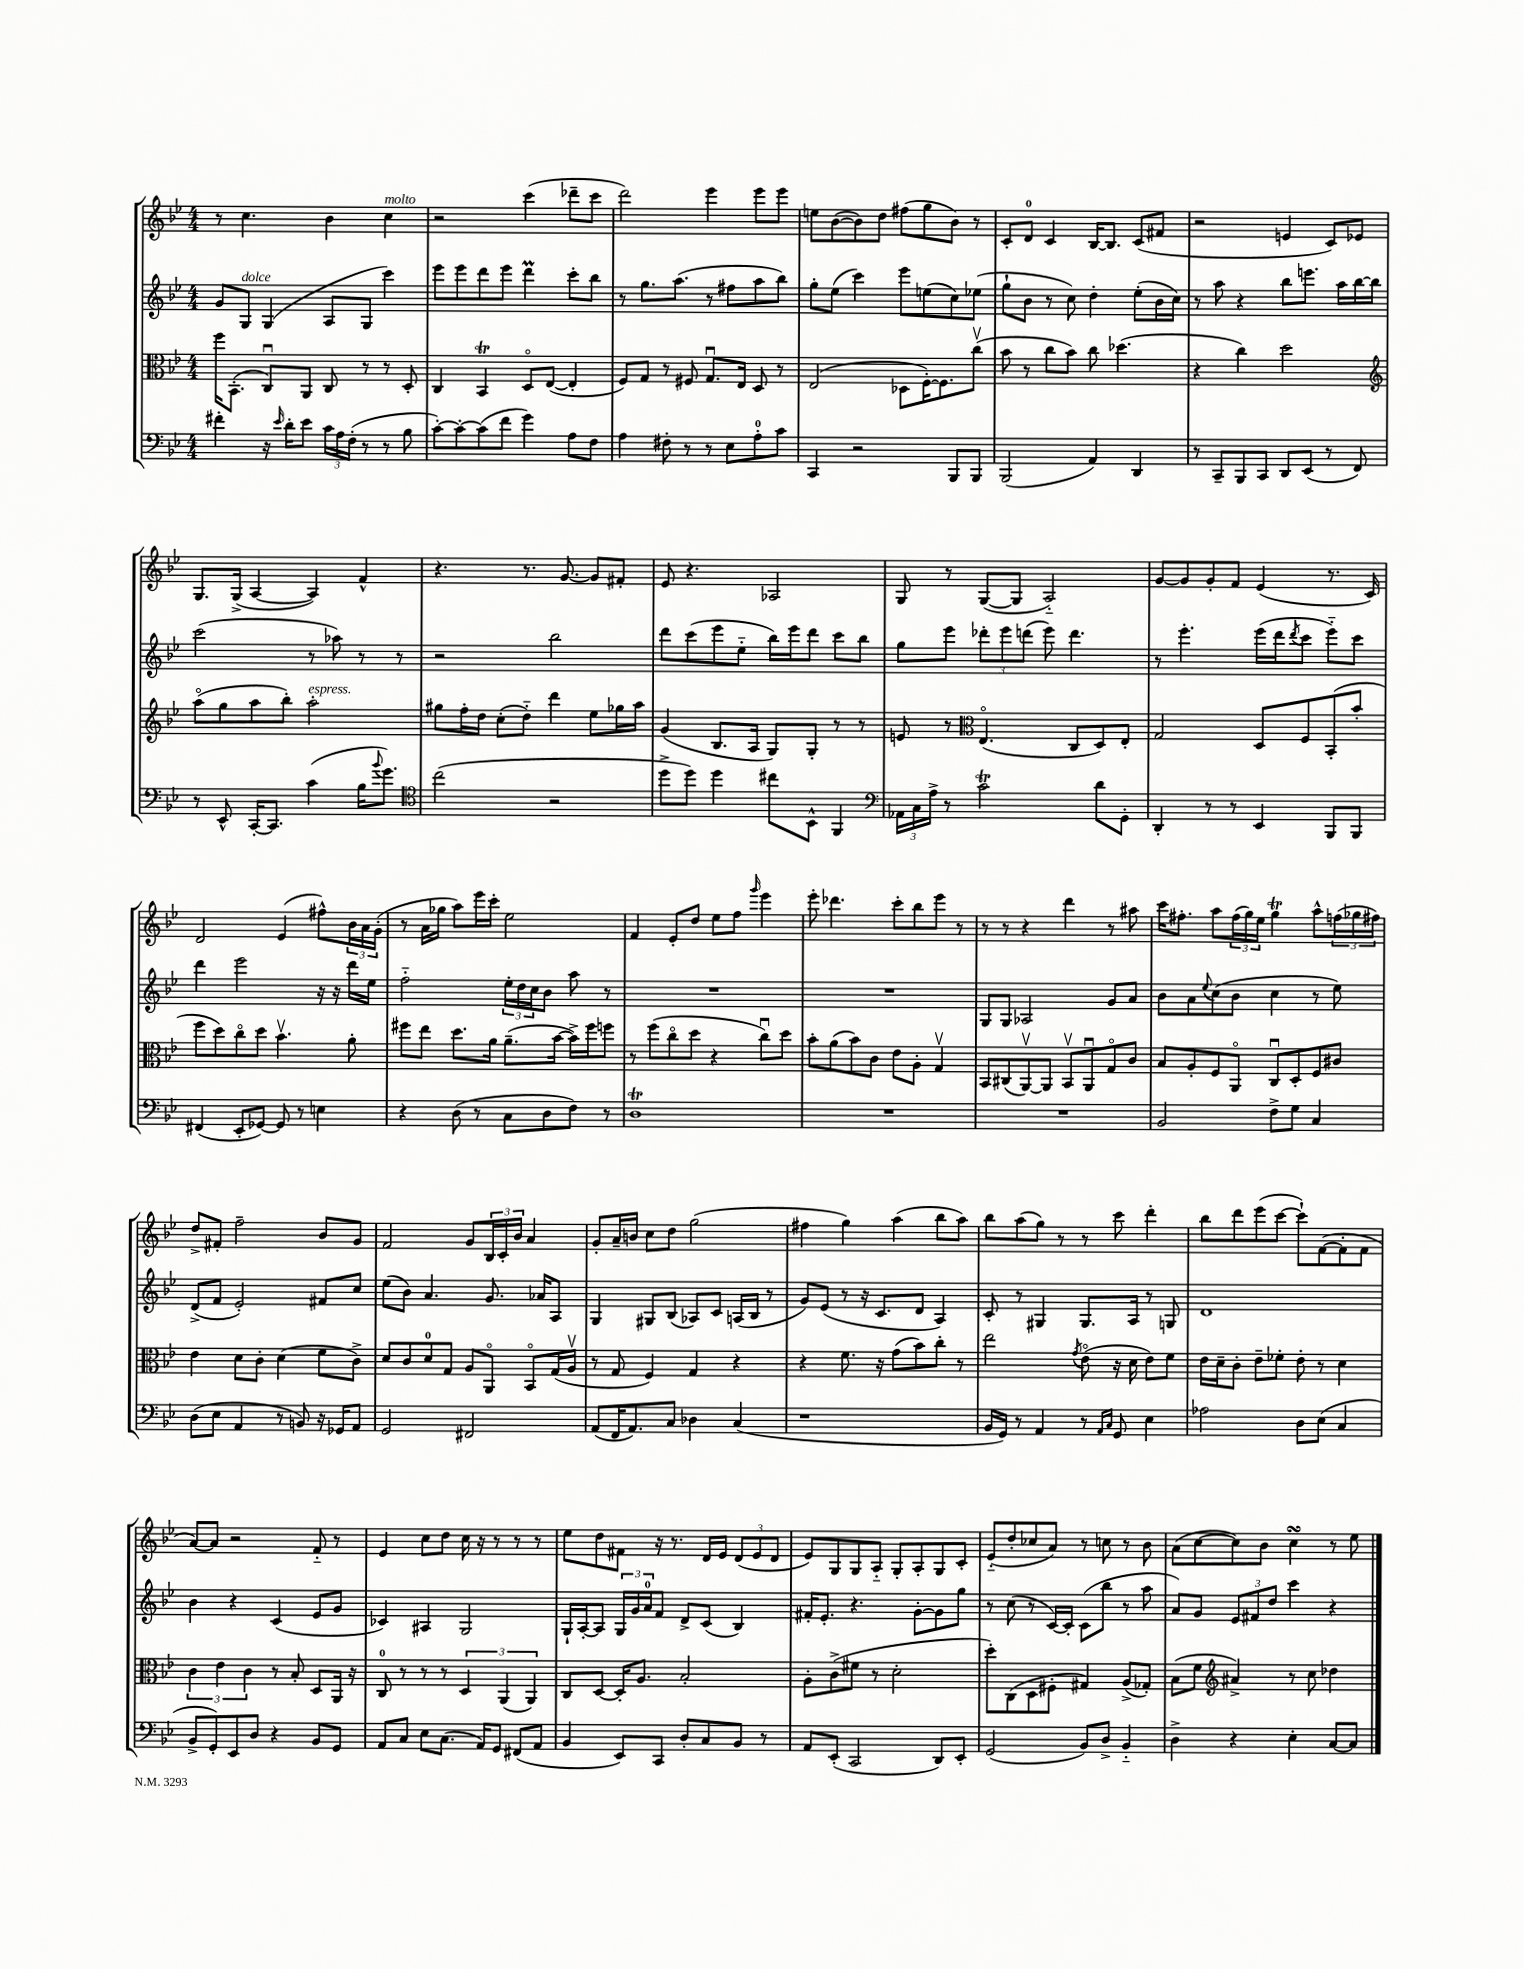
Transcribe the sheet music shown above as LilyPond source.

<<
\new StaffGroup <<
\new Staff = "s0" {
    \clef treble \key bes \major \numericTimeSignature \time 4/4
    r8 c''4. bes'4 c''4^\markup { \italic "molto" } |
    r2 c'''4( des'''8-- c'''8 |
    d'''2) ees'''4 ees'''8 ees'''8 |
    e''8 bes'8~( bes'8) d''8 fis''8( g''8 bes'8) r8 |
    c'8-. d'8-0 c'4 bes16~ bes8. c'8( fis'8 |
    r2 e'4 c'8) ees'8 |
    g8. g16->( a4~ a4) f'4-^ |
    r4. r8. g'8.~ g'8 fis'8-. |
    ees'8 r4. aes2 |
    g8 r8 g8~( g8 a2-_) |
    g'8~ g'8 g'8-. f'8 ees'4( r8. c'16) |
    d'2 ees'4( fis''8-^) \tuplet 3/2 { bes'16 a'16 g'16-.( } |
    r8 a'16 ges''16 a''8) ees'''16 c'''16-. ees''2 |
    f'4 ees'8-. d''8 ees''8 f''8 \grace { g'''16 } ees'''4 |
    ees'''8-. des'''4. c'''8-. bes''8 ees'''8 r8 |
    r8 r8 r4 d'''4 r8 ais''8 |
    c'''16 fis''8.-. a''8 \tuplet 3/2 { fis''16( g''16) ees''16 } g''4\trill a''8-^ \tuplet 3/2 { f''16( ges''16 fis''16) } |
    d''8-> fis'8-. f''2-- bes'8 g'8 |
    f'2 g'8 \tuplet 3/2 { bes16 c'16-. bes'16 } a'4 |
    g'8-. a'16-- b'16 c''8 d''8 g''2( |
    fis''4 g''4) a''4( bes''8 a''8) |
    bes''8 a''8( g''8) r8 r8 c'''8 d'''4-. |
    bes''8 d'''8 ees'''8( c'''8~ c'''8-!) f'8~( f'8-. f'8 |
    a'8~) a'8 r2 f'8-_ r8 |
    ees'4 c''8 d''8 c''16 r16 r8 r8 r8 |
    ees''8 d''8 fis'8 r16 r8. d'16 ees'16 \tuplet 3/2 { d'8( ees'8 d'8 } |
    ees'8) g8 g8 a8-_ g8-. a8-. g8 c'8-. |
    ees'8-_( d''8-. ces''8 a'8) r8 c''8 r8 bes'8 |
    a'8( c''8~ c''8) bes'8 c''4\turn r8 ees''8 \bar "|." |
}
\new Staff = "s1" {
    \clef treble \key bes \major \numericTimeSignature \time 4/4
    g'8 g8^\markup { \italic "dolce" } g4( a8 g8 c'''4) |
    ees'''8 ees'''8 d'''8 ees'''8 d'''4\prall c'''8-. bes''8 |
    r8 g''8. a''8.( r8 fis''8 a''8 bes''8) |
    g''8-. ees''8( c'''4) ees'''8 e''8( c''8) ees''8( |
    g''8-! bes'8 r8 c''8) d''4-. ees''8-.( bes'16 c''16) |
    r8 a''8 r4 bes''8 e'''8. a''16 bes''16~ bes''16 |
    c'''2( r8 aes''8) r8 r8 |
    r2 bes''2 |
    d'''8 c'''8( ees'''8 ees''8-_ bes''16) ees'''16 d'''8 c'''8 bes''8 |
    g''8 ees'''8 \tuplet 3/2 { des'''8-. ees'''8 d'''8( } ees'''8) d'''4. |
    r8 ees'''4.-. ees'''16( d'''16 \acciaccatura { d'''8 } c'''8 ees'''8-_) c'''8 |
    d'''4 ees'''2 r16 r16 d'''16 ees''16 |
    f''2-_ \tuplet 3/2 { ees''16-. d''16 c''16 } bes'8 a''8 r8 |
    R1 |
    R1 |
    g8 g8 aes2 g'8 a'8 |
    bes'8 a'8 \appoggiatura { ees''8 } c''8( bes'8 c''4 r8 ees''8) |
    d'8->( f'8 ees'2-.) fis'8 c''8 |
    ees''8( bes'8) a'4. g'8. aes'16 a8 |
    g4 gis8 bes8( aes8) c'8 a16( bes16 r8 |
    g'8) ees'8( r8 r16 c'8. d'8 a4) |
    c'8-. r8 gis4 gis8. a16 r8 g8 |
    d'1 |
    bes'4 r4 c'4( ees'8 g'8 |
    ces'4) ais4 g2 |
    g16-! a16~-. a8 \tuplet 3/2 { g16 g'16 a'16-0 } f'8 d'8-> c'8( bes4) |
    fis'16-. ees'8.-. r4. g'8~-. g'8 g''8 |
    r8 c''8( r8 c'16~) c'16-. c'8( bes''8 r8 a''8 |
    a'8) g'8 \tuplet 3/2 { ees'8 fis'8 d''8 } c'''4 r4 \bar "|." |
}
\new Staff = "s2" {
    \clef alto \key bes \major \numericTimeSignature \time 4/4
    f''16 bes,8.-.( c8\downbow) a,8 c8 r8 r8 d8-. |
    c4 bes,4\trill d8\flageolet ees8~( ees4-. |
    f8) g8 r8 fis8 g8.\downbow ees16 d8 r8 |
    ees2( des8 f16~-.) f8. c''8\upbow( |
    bes'8 r8 c''8 bes'8) c''8 des''4.( |
    r4 c''4) d''2 |
    \clef treble a''8\flageolet( g''8 a''8 bes''8-.) a''2-.^\markup { \italic "espress." } |
    gis''8 f''16-. d''16 c''8-.( d''8-_) d'''4 ees''8 ges''16 a''16 |
    g'4( bes8. a16 g8) g8-. r8 r8 |
    e'8 r8 \clef alto ees4.\flageolet( c8 d8) ees8-. |
    g2 d8 f8 bes,8-.( bes'8-. |
    f''8 d''8) c''8\flageolet d''8 bes'4.\upbow a'8-. |
    fis''8 ees''8 d''8. a'16 a'8.--( bes'16~ bes'16->) fis''16 f''8 |
    r8 f''8( c''8\flageolet d''8 r4 c''8\downbow) d''8 |
    bes'8-. a'8( bes'8) c'8 ees'8 a8-. g4\upbow |
    bes,8 cis8( a,8~\upbow) a,8 bes,8\upbow a,8\downbow g8\flageolet c'8 |
    bes8 a8-. f8 a,8\flageolet c8\downbow d8-. f8 cis'8 |
    ees'4 d'8 c'8-. d'4( f'8 c'8->) |
    d'8 c'8 d'8-0 g8 a8 a,8\flageolet bes,8\flageolet g16( a16\upbow |
    r8 g8 f4) g4 r4 |
    r4 f'8. r16 g'8( bes'8) c''8-. r8 |
    ees''2 \acciaccatura { g'8 } ees'8\flageolet( r16 d'16 ees'8) f'8 |
    ees'16 d'16-- c'8-. ees'8-- fes'8-. ees'8-. r8 d'4 |
    \tuplet 3/2 { c'4 ees'4 c'4 } r8 bes8-. d8 a,16 r16 |
    c8-0 r8 r8 r8 \tuplet 3/2 { d4 a,4( a,4) } |
    c8 d8~ d16-. a8. bes2-. |
    a8-. c'8->( fis'8 r8 d'2-. |
    d''8-.) c8( d8 fis8-. gis4) a8->( ges8-.) |
    bes8( f'8 \clef treble ais'4->) r8 c''8 des''4 \bar "|." |
}
\new Staff = "s3" {
    \clef bass \key bes \major \numericTimeSignature \time 4/4
    fis'4-. r16 \grace { ees'16 } d'16-. ees'8 \tuplet 3/2 { c'16 a16 f16-.( } r8 r8 bes8 |
    c'8~-.) c'8~-. c'8( f'8 g'4) a8 f8 |
    a4 fis8-. r8 r8 ees8 a8-0-. c'8 |
    c,4 r2 bes,,8 bes,,8 |
    bes,,2( a,4) d,4 |
    r8 c,8-- bes,,8 c,8 d,8 ees,8( r8 f,8) |
    r8 ees,8-^ c,16~-. c,8. c'4( bes16 \appoggiatura { bes'8 } g'8.) |
    \clef tenor c''2( r2 |
    d''8-> d''8) d''4 cis''8 bes,8-^ f,4 |
    \clef bass \tuplet 3/2 { aes,16 c16 a16-> } r8 c'2\trill d'8 g,8-. |
    d,4-. r8 r8 ees,4 bes,,8 bes,,8 |
    fis,4( ees,8-. ges,8~) ges,8 r8 e4 |
    r4 d8( r8 c8 d8 f8) r8 |
    d1\trill |
    R1 |
    R1 |
    bes,2 f8-> g8 c4 |
    d8( ees8 a,4 r8 b,8) r16 ges,16 a,8 |
    g,2 fis,2 |
    a,8( f,16 a,8.) c8 des4 c4( |
    r1 |
    bes,16 g,16) r8 a,4 r8 \grace { a,16 c16 } g,8 ees4 |
    aes2 d8 ees8( c4 |
    bes,8-> g,8-.) ees,8 d8 r4 bes,8 g,8 |
    a,8 c8 ees8 c8.( a,16) g,8 fis,8( a,8 |
    bes,4 ees,8) c,8 d8-. c8 bes,8 r8 |
    a,8 ees,8-.( c,2 d,8) ees,8-. |
    g,2( bes,8) d8-> bes,4-_ |
    d4-> r4 ees4-. c8~ c8 \bar "|." |
}
>>
>>
\layout { \context { \Score \remove "Bar_number_engraver" } }
